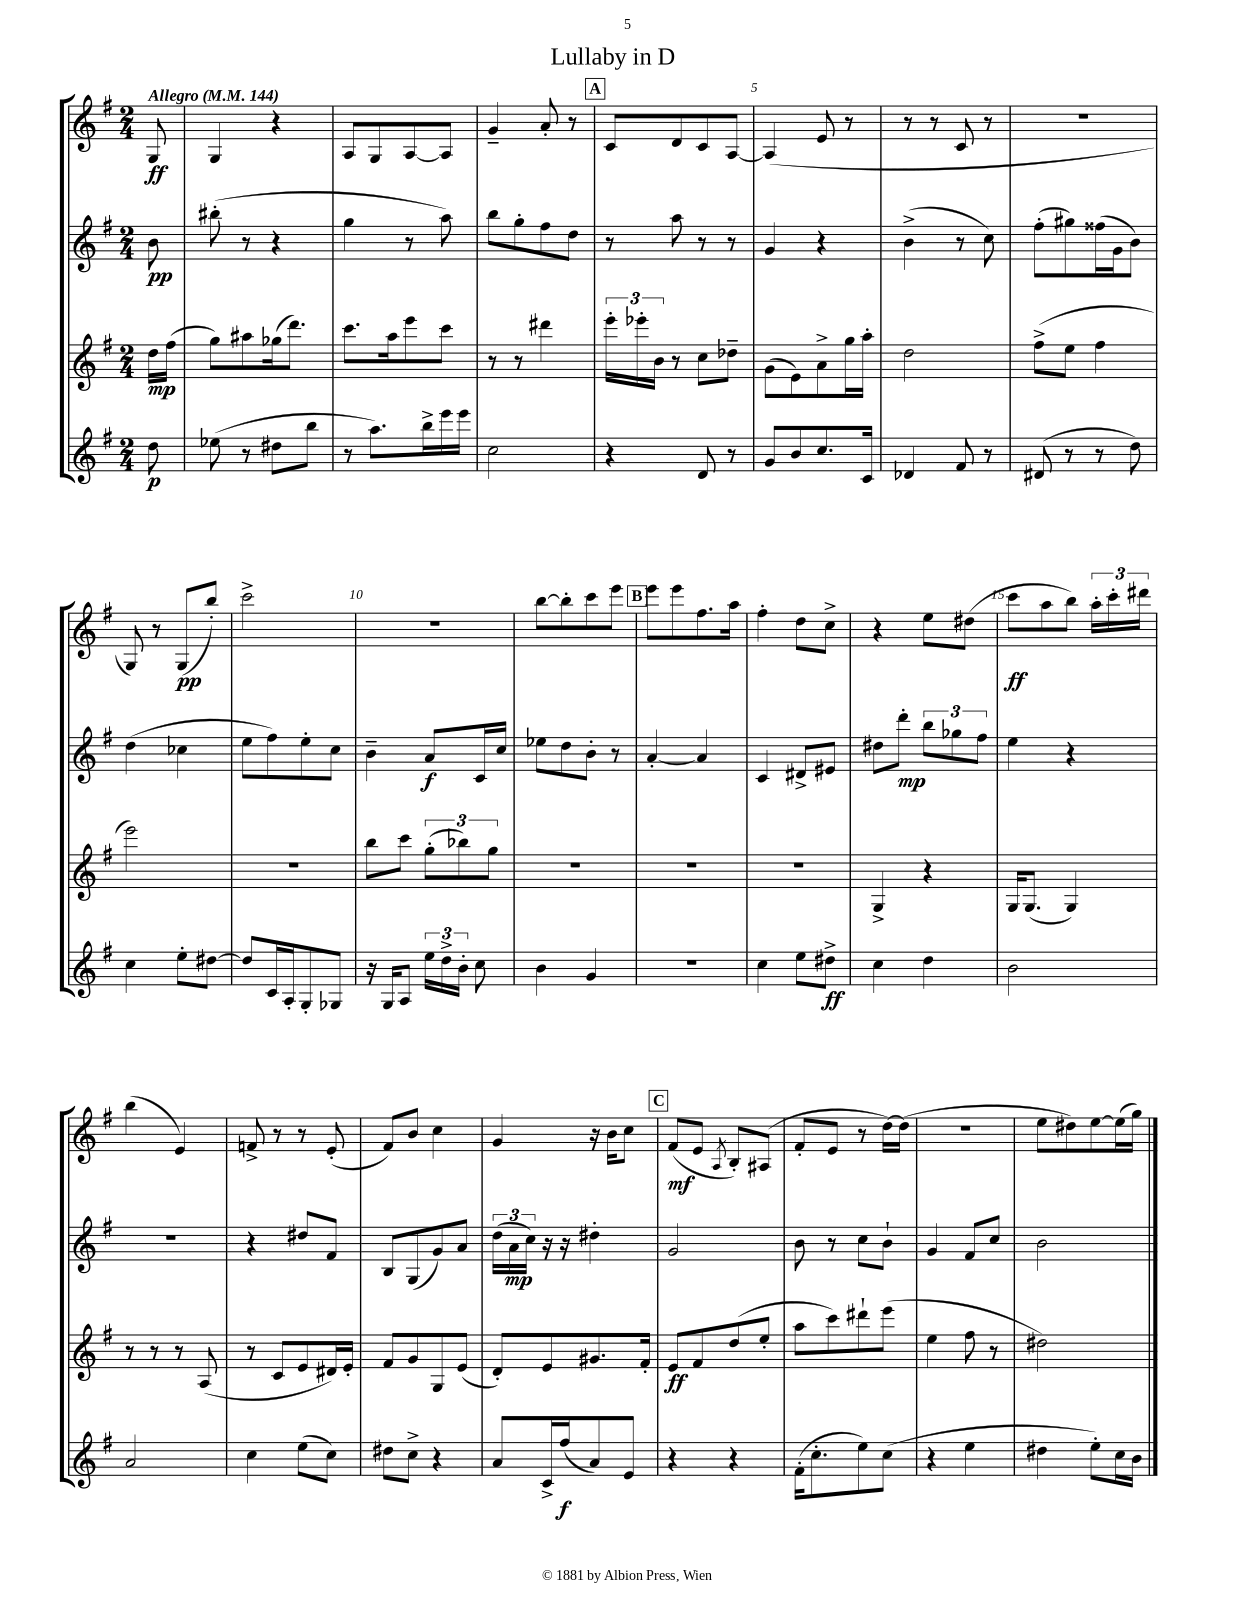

**kern	**kern	**kern	**kern
*staff4	*staff3	*staff2	*staff1
*clefG2	*clefG2	*clefG2	*clefG2
*k[f#]	*k[f#]	*k[f#]	*k[f#]
*M2/4	*M2/4	*M2/4	*M2/4
*MM144	*MM144	*MM144	*MM144
8dd\	16dd\LL	8b\	8G/
.	(16ff#\JJ	.	.
=	=	=	=
(8ee-\	8gg\L)	(8bb#'\	4G/
8r	8aa#\	8r	.
8dd#\L	(16gg-\k	4r	4r
.	8.ddd\J)	.	.
8bb\J	.	.	.
=	=	=	=
8r	8.ccc\L	4gg\	8A/L
8.aa\L)	.	.	8G/
.	16aa\k	.	.
.	8eee\	8r	[8A/
16bb^\L	.	.	.
16eee\	8ccc\J	8aa\)	8A/]J
16eee\JJ	.	.	.
=	=	=	=
2cc\	8r	8bb\L	4g~/
.	8r	8gg'\	.
.	4ddd#\	8ff#\	8a'/
.	.	8dd\J	8r
=	=	=	=
4r	24eee'\LL	8r	8c/L
.	24eee-'\	.	.
.	24b\JJ	.	.
.	8r	8aa\	8d/
8d/	8cc\L	8r	8c/
8r	8dd-~\J	8r	[8A/J
=	=	=	=
8g/L	(8g\L	4g/	(4A/]
8b/	8e\)	.	.
8.cc/	8a^\	4r	8e/
.	16gg\L	.	8r
16c/Jk	16aa'\JJ	.	.
=	=	=	=
4d-/	2dd\	(4b^\	8r
.	.	.	8r
8f#/	.	8r	8c/
8r	.	8cc\)	8r
=	=	=	=
(8d#/	(8ff#^\L	(8ff#'\L	2r
8r	8ee\J	8gg#\)	.
8r	4ff#\	(16ff##\L	.
.	.	16g\J	.
8dd\)	.	8b\J)	.
=	=	=	=
4cc\	2eee\)	(4dd\	8G/)
.	.	.	8r
8ee'\L	.	4cc-\	(8G/L
[8dd#\J	.	.	8bb'/J)
=	=	=	=
8dd#/]L	2r	8ee\L	2ccc^\
16c/L	.	8ff#\)	.
16A'/J	.	.	.
8G'/	.	8ee'\	.
8G-/J	.	8cc\J	.
=	=	=	=
16r	8bb\L	4b~\	2r
16G/LK	.	.	.
8A/J	8ccc\J	.	.
24ee\LL	(12gg'\L	8a/L	.
24dd^\	.	.	.
24b'\JJ	12bb-\)	.	.
8cc\	.	16c/L	.
.	12gg\J	.	.
.	.	16cc/JJ	.
=	=	=	=
4b\	2r	8ee-\L	[8bb\L
.	.	8dd\	8bb'\]
4g/	.	8b'\J	8ccc\
.	.	8r	8eee\J
=	=	=	=
2r	2r	[4a'/	8eee\L
.	.	.	8eee\
.	.	4a/]	8.ff#\
.	.	.	16aa\Jk
=	=	=	=
4cc\	2r	4c/	4ff#'\
8ee\L	.	8d#^/L	8dd\L
8dd#^\J	.	8e#/J	8cc^\J
=	=	=	=
4cc\	4G^/	8dd#\L	4r
.	.	8ddd'\J	.
4dd\	4r	12bb\L	8ee\L
.	.	12gg-\	.
.	.	.	(8dd#\J
.	.	12ff#\J	.
=	=	=	=
2b\	16G/LK	4ee\	8ccc\L
.	(8.G/J	.	.
.	.	.	8aa\
.	4G/)	4r	8bb\J)
.	.	.	24aa'\LL
.	.	.	24ccc'\
.	.	.	24ddd#\JJ
=	=	=	=
2a/	8r	2r	(4bb\
.	8r	.	.
.	8r	.	4e/)
.	(8A/	.	.
=	=	=	=
4cc\	8r	4r	8f^/
.	8c/L	.	8r
(8ee\L	8e/	8dd#/L	8r
8cc\J)	16d#/L)	8f#/J	(8e'/
.	16e'/JJ	.	.
=	=	=	=
8dd#\L	8f#/L	8B/L	8f#/L)
8cc^\J	8g/	(8G/	8b/J
4r	8G/	8g/)	4cc\
.	(8e/J	8a/J	.
=	=	=	=
8a/L	8d'/L)	(24dd\LL	4g/
.	.	24a\	.
.	.	24cc\JJ)	.
16c^/L	8e/	16r	.
(16ff#/J	.	16r	.
8a/)	8.g#/	4dd#'\	16r
.	.	.	16b\LK
8e/J	.	.	8cc\J
.	16f#'/Jk	.	.
=	=	=	=
4r	8e/L	2g/	(8f#/L
.	8f#/	.	8e/J
.	.	.	8qA/
4r	(8dd/	.	8B'/L)
.	8ee'/J	.	(8A#/J
=	=	=	=
(16f#'\LK	8aa\L	8b\	8f#'/L
8.cc'\	.	.	.
.	8ccc\)	8r	8e/J
8ee\)	8ddd#`\	8cc\L	8r
(8cc\J	(8eee\J	8b`\J	[16dd\LL)
.	.	.	(16dd\]JJ
=	=	=	=
4r	4ee\	4g/	2r
4ee\	8ff#\	8f#/L	.
.	8r	8cc/J	.
=	=	=	=
4dd#\	2dd#\)	2b\	8ee\L
.	.	.	8dd#\)
8ee'\L)	.	.	[8ee\
16cc\L	.	.	(16ee\]L
16b\JJ	.	.	16gg\JJ)
==	==	==	==
*-	*-	*-	*-
